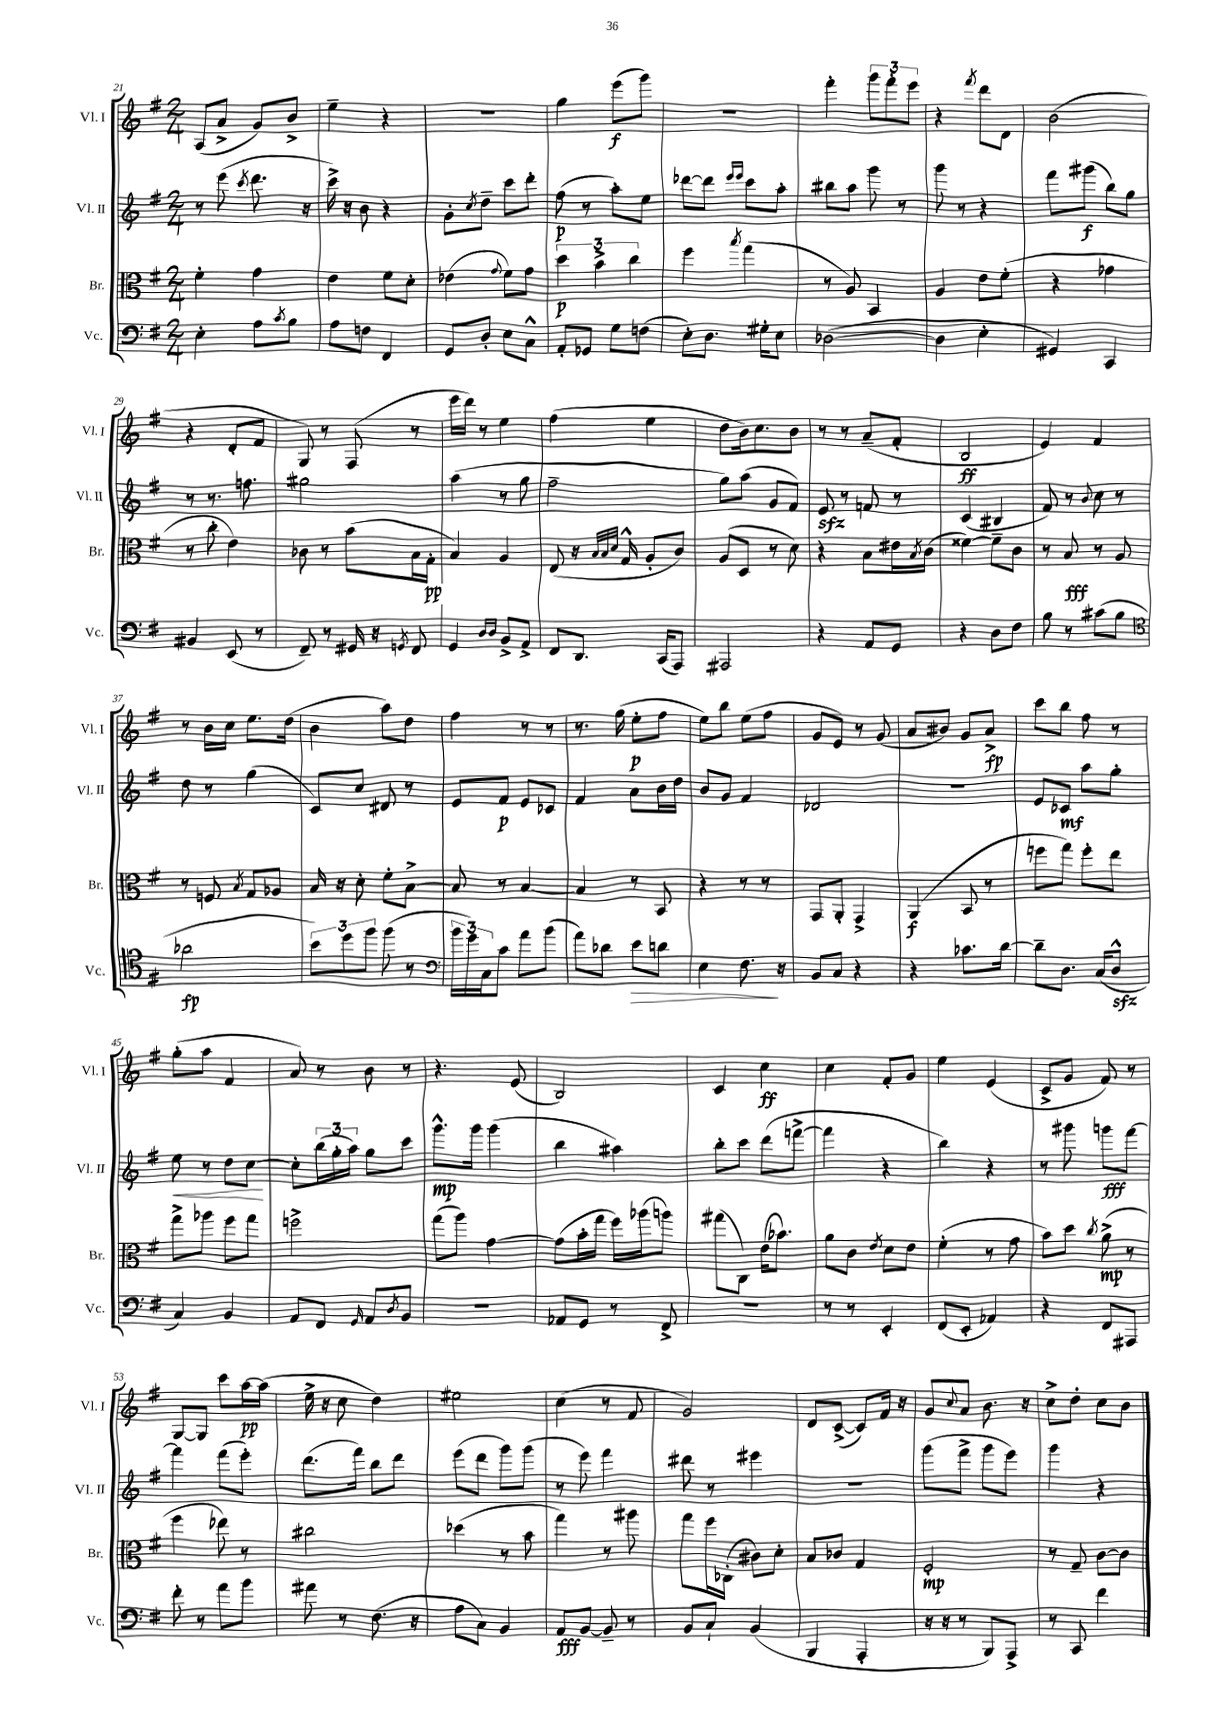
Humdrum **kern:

**kern	**dynam	**kern	**dynam	**kern	**dynam	**kern	**dynam
*part4	*part4	*part3	*part3	*part2	*part2	*part1	*part1
*staff4	*staff4	*staff3	*staff3	*staff2	*staff2	*staff1	*staff1
*I"Vc.	*	*I"Br.	*	*I"Vl. II	*	*I"Vl. I	*
*I'Vc.	*	*I'Br.	*	*I'Vl. II	*	*I'Vl. I	*
*clefF4	*	*clefC3	*	*clefG2	*	*clefG2	*
*k[f#]	*	*k[f#]	*	*k[f#]	*	*k[f#]	*
*M2/4	*	*M2/4	*	*M2/4	*	*M2/4	*
=21	=21	=21	=21	=21	=21	=21	=21
4E'\	.	4f#'\	.	8r	.	(8A/L	.
.	.	.	.	(8eee\	.	8a^/J	.
.	.	.	.	8qccc/	.	.	.
8A\L	.	4g\	.	8.ddd\	.	8g/L)	.
8qc/	.	.	.	.	.	.	.
8B\J	.	.	.	.	.	8b^/J	.
.	.	.	.	16r	.	.	.
=22	=22	=22	=22	=22	=22	=22	=22
8A\L	.	4e\	.	16ccc^\)	.	4ee~\	.
.	.	.	.	16r	.	.	.
8Fn\J	.	.	.	8b\	.	.	.
4FF#/	.	8f#\L	.	4r	.	4r	.
.	.	8d'\J	.	.	.	.	.
=23	=23	=23	=23	=23	=23	=23	=23
8GG/L	.	(4e-X\	.	8g'\L	.	2r	.
.	.	.	.	8qcc/	.	.	.
8D'/J	.	.	.	8dd~\J	.	.	.
.	.	8qqg/	.	.	.	.	.
8E\L	.	8f#\L)	.	8ccc\L	.	.	.
8C^^\J	.	8g\J	.	8ddd'\J	.	.	.
=24	=24	=24	=24	=24	=24	=24	=24
8AA'/L	.	6dd\	p	(8ff#\	p	4gg\	.
8GG-X/J	.	.	.	8r	.	.	.
.	.	6b^\	.	.	.	.	.
8G\L	.	.	.	8aa'\L)	.	(8eee\L	f
.	.	6cc\	.	.	.	.	.
(8Fn\J	.	.	.	8ee\J	.	8ggg\J)	.
=25	=25	=25	=25	=25	=25	=25	=25
8E'\L)	.	4ff#\	.	[8ddd-X\L	.	2r	.
8.D\J	.	.	.	8ddd-\J]	.	.	.
.	.	.	.	16qqeee/LL	.	.	.
.	.	8qbb/	.	16qqeee/JJ	.	.	.
.	.	(4gg\	.	8ccc\L	.	.	.
16G#X'\KL	.	.	.	.	.	.	.
8E\J	.	.	.	8aa'\J	.	.	.
=26	=26	=26	=26	=26	=26	=26	=26
([2D-X\	.	8r	.	8bb#X\L	.	4fff#'\	.
.	.	8A/)	.	8aa\J	.	.	.
.	.	4BB/	.	8ggg\	.	12ggg\L	.
.	.	.	.	.	.	12fff#'\	.
.	.	.	.	8r	.	.	.
.	.	.	.	.	.	12eee\J	.
=27	=27	=27	=27	=27	=27	=27	=27
4D-\]	.	4A/	.	8ggg\	.	4r	.
.	.	.	.	8r	.	.	.
.	.	.	.	.	.	8qfff#/	.
4E'\	.	8e\L	.	4r	.	8ddd\L	.
.	.	(8f#'\J	.	.	.	8d\J	.
=28	=28	=28	=28	=28	=28	=28	=28
4GG#X/)	.	4r	.	8fff#\L	.	(2b\	.
.	.	.	.	(8ggg#X\J	f	.	.
4CC/	.	4g-X\	.	8bb\L)	.	.	.
.	.	.	.	8gg\J	.	.	.
!!LO:LB:g=z
=29	=29	=29	=29	=29	=29	=29	=29
4BB#X/	.	8r	.	8r	.	4r	.
.	.	8cc'\	.	8.r	.	.	.
(8EE/	.	4e\)	.	.	.	8d'/L	.
.	.	.	.	8.ffn\	.	.	.
8r	.	.	.	.	.	8f#/J	.
=30	=30	=30	=30	=30	=30	=30	=30
8FF#~/)	.	8c-X\	.	2gg#X\	.	8G/)	.
8r	.	8r	.	.	.	8r	.
16GG#X/	.	(8b\L	.	.	.	(8F#/	.
16r	.	.	.	.	.	.	.
8qGGn/	.	.	.	.	.	.	.
8FF#/	.	16B\L	.	.	.	8r	.
.	.	16G'\JJ	pp	.	.	.	.
=31	=31	=31	=31	=31	=31	=31	=31
4GG/	.	4B/)	.	(4aa\	.	16eee\LL	.
.	.	.	.	.	.	16ddd\JJ)	.
.	.	.	.	.	.	8r	.
16qqD/LL	.	.	.	.	.	.	.
16qqD/JJ	.	.	.	.	.	.	.
8BB^/L	.	4A/	.	8r	.	4ee\	.
8AA^/J	.	.	.	8gg\	.	.	.
=32	=32	=32	=32	=32	=32	=32	=32
8FF#/L	.	(8E/	.	2ff#~\	.	(4ff#\	.
8.DD/J	.	16r	.	.	.	.	.
.	.	32qqB/LLL	.	.	.	.	.
.	.	32qqB/	.	.	.	.	.
.	.	32qqd/JJJ	.	.	.	.	.
.	.	16G^^/	.	.	.	.	.
.	.	8A'/L	.	.	.	4ee\	.
(16CC/KL	.	.	.	.	.	.	.
8AAA/J)	.	8c/J)	.	.	.	.	.
=33	=33	=33	=33	=33	=33	=33	=33
2AAA#X/	.	(8A/L	.	8gg\L)	.	8dd\L	.
.	.	8D/J	.	(8aa\J	.	16b\k)	.
.	.	.	.	.	.	8.cc\	.
.	.	8r	.	8g/L	.	.	.
.	.	8d\)	.	8f#/J)	.	8b\J	.
=34	=34	=34	=34	=34	=34	=34	=34
4r	.	4r	.	8ezz/	.	8r	.
.	.	.	.	8r	.	8r	.
8AA/L	.	8B\L	.	8fn/	.	(8a~/L	.
8GG/J	.	16e#X\L	.	8r	.	8f#'/J	.
.	.	8qB/	.	.	.	.	.
.	.	(16c\JJ	.	.	.	.	.
=35	=35	=35	=35	=35	=35	=35	=35
4r	.	[4f##X\)	.	(4c/	.	2B/	ff
8D\L	.	8f##~\L]	.	4B#X/	.	.	.
8F#\J	.	8c\J	.	.	.	.	.
=36	=36	=36	=36	=36	=36	=36	=36
8B\	.	8r	.	8f#/)	.	4e/)	.
8r	.	8B/	fff	8r	.	.	.
.	.	.	.	8qqb/	.	.	.
(8c#X\L	.	8r	.	8cc\	.	4f#/	.
8B\J	.	8A/	.	8r	.	.	.
!!LO:LB:g=z
=37	=37	=37	=37	=37	=37	=37	=37
*clefC4	*	*	*	*	*	*	*
2a-X\	fp	8r	.	8dd\	.	8r	.
.	.	8Fn/	.	8r	.	16b\LL	.
.	.	.	.	.	.	16cc\JJ	.
.	.	8qB/	.	.	.	.	.
.	.	8G/L	.	(4gg\	.	8.ee\L	.
.	.	8A-X/J	.	.	.	.	.
.	.	.	.	.	.	(16dd\Jk	.
=38	=38	=38	=38	=38	=38	=38	=38
12b\L)	.	16B/	.	8c/L)	.	4b\	.
.	.	16r	.	.	.	.	.
12dd\	.	.	.	.	.	.	.
.	.	8d'\	.	8cc/J	.	.	.
12ff#\J	.	.	.	.	.	.	.
(8ff#\	.	8f#'\L	.	8d#X/	.	8aa\L)	.
8r	.	[8B^\J	.	8r	.	8dd\J	.
=39	=39	=39	=39	=39	=39	=39	=39
*clefF4	*	*	*	*	*	*	*
24b\LL	.	8B/]	.	8e/L	.	4ff#\	.
24g\)	.	.	.	.	.	.	.
24C\J	.	.	.	.	.	.	.
8c\J	.	8r	.	8f#/J	p	.	.
8a\L	.	[4B/	.	8e/L	.	8r	.
(8b\J	.	.	.	8c-X/J	.	8r	.
=40	=40	=40	=40	=40	=40	=40	=40
8a\L)	.	4B/]	.	4f#/	.	8.r	.
8d-X\J	.	.	.	.	.	.	.
.	.	.	.	.	.	(16gg\	.
!	!LO:HP:b	!	!	!	!	!	!
8e\L	>	8r	.	8a\L	.	8ee'\L	p
8dn\J	.	8BB/	.	16b\L	.	8ff#\J	.
.	.	.	.	16dd\JJ	.	.	.
=41	=41	=41	=41	=41	=41	=41	=41
4E\	.	4r	.	8b/L	.	8ee\L)	.
.	.	.	.	8g/J	.	8bb\J	.
8.F#\	.	8r	.	4f#/	.	(8ee\L	.
.	.	8r	.	.	.	8ff#\J	.
16r	]	.	.	.	.	.	.
=42	=42	=42	=42	=42	=42	=42	=42
8BB/L	.	8GG/L	.	2d-X/	.	8g/L	.
8C/J	.	8AA'/J	.	.	.	8e/J)	.
4r	.	4GG^/	.	.	.	8r	.
.	.	.	.	.	.	(8g/	.
=43	=43	=43	=43	=43	=43	=43	=43
4r	.	(4AA/	f	2r	.	8a/L	.
.	.	.	.	.	.	8b#X/J)	.
8.c-X\L	.	8BB/	.	.	.	8g/L	.
.	.	8r	.	.	.	8a^/J	fp
[16d\Jk	.	.	.	.	.	.	.
=44	=44	=44	=44	=44	=44	=44	=44
8d~\L]	.	8ffn\L	.	8e/L	.	8ccc\L	.
8.D\J	.	8gg\J)	.	8c-X/J	mf	8bb\J	.
.	.	8ff'\L	.	8aa\L	.	8ff#\	.
(16C/KL	.	.	.	.	.	.	.
8Dzz^^/J	.	8ee\J	.	8gg'\J	.	8r	.
!!LO:LB:g=z
=45	=45	=45	=45	=45	=45	=45	=45
!	!	!	!	!	!LO:HP:b	!	!
4C/)	.	8gg^\L	.	8ee\	<	(8gg'\L	.
.	.	8aa-X\J	.	8r	.	8aa\J	.
4BB/	.	8ff#\L	.	8dd\L	.	4f#/	.
.	.	8gg\J	.	[8cc\J	.	.	.
.	.	.	.	.	[	.	.
=46	=46	=46	=46	=46	=46	=46	=46
8AA/L	.	2ffn^\	.	8cc'\L]	.	8a/)	.
8FF#/J	.	.	.	(24bb\L	.	8r	.
.	.	.	.	24gg'\	.	.	.
.	.	.	.	24aa\JJ)	.	.	.
16qqGG/	.	.	.	.	.	.	.
8AA/L	.	.	.	8gg\L	.	8b\	.
8qD/	.	.	.	.	.	.	.
8BB/J	.	.	.	8ccc\J	.	8r	.
=47	=47	=47	=47	=47	=47	=47	=47
2r	.	(8gg\L	.	8.ggg^^\L	mp	4.r	.
.	.	8aa\J)	.	.	.	.	.
.	.	.	.	16ggg\Jk	.	.	.
.	.	[4g\	.	(4ggg\	.	.	.
.	.	.	.	.	.	(8e/	.
=48	=48	=48	=48	=48	=48	=48	=48
8AA-X/L	.	(8g\L]	.	4bb\	.	2B/)	.
8GG/J	.	16b'\L	.	.	.	.	.
.	.	16gg\JJ	.	.	.	.	.
8r	.	16ff#\LL)	.	4aa#X\)	.	.	.
.	.	(16aa-X\J	.	.	.	.	.
8FF#^/	.	8aan\J)	.	.	.	.	.
=49	=49	=49	=49	=49	=49	=49	=49
2r	.	(8gg#X\L	.	8bb'\L	.	4c/	.
.	.	8C\J)	.	8ccc\J	.	.	.
.	.	(16e\KL	.	(8ddd\L	.	4cc\	ff
.	.	8.b-X\J)	.	.	.	.	.
.	.	.	.	[8fffn^\J	.	.	.
=50	=50	=50	=50	=50	=50	=50	=50
8r	.	8a\L	.	4fff\]	.	4cc\	.
8r	.	8c\J	.	.	.	.	.
.	.	8qe/	.	.	.	.	.
4EE'/	.	8d\L	.	4r	.	8f#'/L	.
.	.	8e\J	.	.	.	8g/J	.
=51	=51	=51	=51	=51	=51	=51	=51
(8FF#/L	.	(4f#'\	.	4bb\)	.	4ee\	.
8EE'/J	.	.	.	.	.	.	.
4AA-X/)	.	8r	.	4r	.	(4e/	.
.	.	8g\	.	.	.	.	.
=52	=52	=52	=52	=52	=52	=52	=52
4r	.	8b\L)	.	8r	.	8c^/L	.
.	.	8dd\J	.	8ggg#X\	.	8g/J	.
.	.	8qcc/	.	.	.	.	.
8FF#/L	.	(8a^\	mp	8gggn\L	fff	8f#/)	.
8AAA#X/J	.	8r	.	[8fff#\J	.	8r	.
!!LO:LB:g=z
=53	=53	=53	=53	=53	=53	=53	=53
8f#'\	.	4ff#\	.	4fff#\]	.	[8G/L	.
8r	.	.	.	.	.	8G/J]	.
8a\L	.	8ee-X\)	.	(8fff#\L	.	8ccc\L	.
8b\J	.	8r	.	8eee'\J)	.	[16aa\L	pp
.	.	.	.	.	.	(16aa\JJ]	.
=54	=54	=54	=54	=54	=54	=54	=54
8a#X\	.	2cc#X\	.	(8.ddd\L	.	16ee^\	.
.	.	.	.	.	.	16r	.
8r	.	.	.	.	.	8cc\	.
.	.	.	.	16fff#\Jk)	.	.	.
(8.F#\	.	.	.	8bb\L	.	4dd\)	.
.	.	.	.	8ddd\J	.	.	.
16r	.	.	.	.	.	.	.
=55	=55	=55	=55	=55	=55	=55	=55
8A\L	.	(4dd-X\	.	(8eee\L	.	2ee#X\	.
8C\J)	.	.	.	8ddd\J	.	.	.
4BB/	.	8r	.	8ggg\L)	.	.	.
.	.	8b\	.	(8ggg\J	.	.	.
=56	=56	=56	=56	=56	=56	=56	=56
8AA/L	fff	4gg\)	.	8r	.	(4cc\	.
[8BB/J	.	.	.	8eee\)	.	.	.
8BB~/]	.	8r	.	4fff#\	.	8r	.
8r	.	8aa#X\	.	.	.	8f#/	.
=57	=57	=57	=57	=57	=57	=57	=57
8BB/L	.	8gg\L	.	8ddd#X\	.	2g/)	.
8C`/J	.	16ff#\L	.	8r	.	.	.
.	.	(16C-X'\JJ	.	.	.	.	.
(4BB/	.	8c#X\L)	.	4eee#X\	.	.	.
.	.	8d'\J	.	.	.	.	.
=58	=58	=58	=58	=58	=58	=58	=58
4BBB/	.	8B/L	.	2r	.	8d/L	.
.	.	8c-X/J	.	.	.	([8c^/J	.
4AAA'/	.	4G/	.	.	.	8c/L])	.
.	.	.	.	.	.	16f#/Jk	.
.	.	.	.	.	.	16r	.
=59	=59	=59	=59	=59	=59	=59	=59
16r	.	2F#'/	mp	(8ggg\L	.	8g/L	.
16r	.	.	.	.	.	.	.
.	.	.	.	.	.	8qqcc/	.
8r	.	.	.	8fff#^\J	.	8a/J	.
8BBB/L)	.	.	.	8ggg\L	.	8.b\	.
8AAA^/J	.	.	.	8eee\J)	.	.	.
.	.	.	.	.	.	16r	.
=60	=60	=60	=60	=60	=60	=60	=60
8r	.	8r	.	4ggg\	.	8cc^\L	.
8CC/	.	8G~/	.	.	.	8dd'\J	.
4f#\	.	[8c\L	.	4r	.	8cc\L	.
.	.	8c\J]	.	.	.	8b\J	.
==	==	==	==	==	==	==	==
*-	*-	*-	*-	*-	*-	*-	*-
